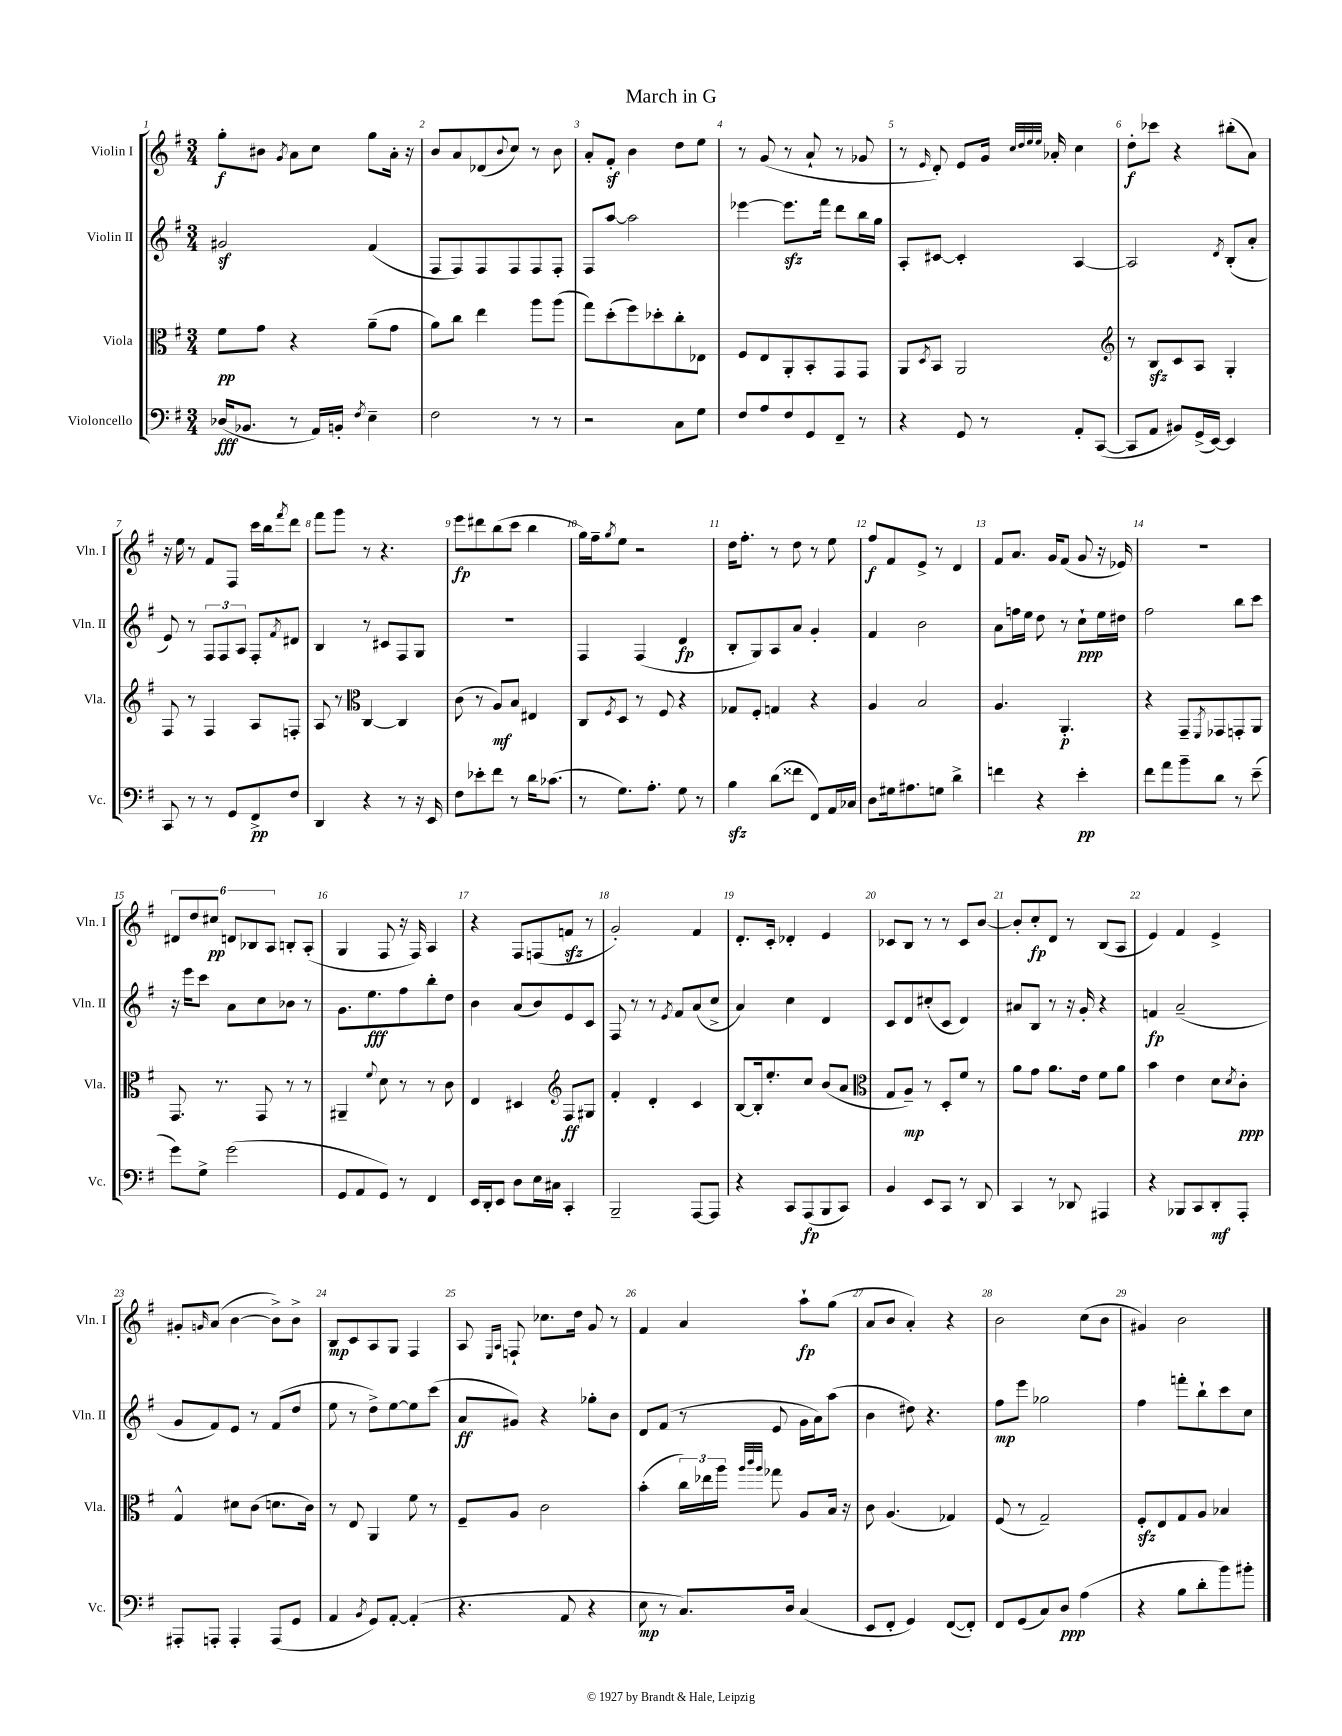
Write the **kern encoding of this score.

**kern	**dynam	**kern	**dynam	**kern	**dynam	**kern	**dynam
*part4	*part4	*part3	*part3	*part2	*part2	*part1	*part1
*staff4	*staff4	*staff3	*staff3	*staff2	*staff2	*staff1	*staff1
*I"Violoncello	*	*I"Viola	*	*I"Violin II	*	*I"Violin I	*
*I'Vc.	*	*I'Vla.	*	*I'Vln. II	*	*I'Vln. I	*
*clefF4	*	*clefC3	*	*clefG2	*	*clefG2	*
*k[f#]	*	*k[f#]	*	*k[f#]	*	*k[f#]	*
*M3/4	*	*M3/4	*	*M3/4	*	*M3/4	*
=1	=1	=1	=1	=1	=1	=1	=1
(16D-X/KL	fff	8f#\L	pp	2g#Xz/	.	8gg'\L	f
8.BB-X/J	.	.	.	.	.	.	.
.	.	8g\J	.	.	.	8b#X\J	.
.	.	.	.	.	.	8qg/	.
8r	.	4r	.	.	.	8a\L	.
16AA/LL)	.	.	.	.	.	8cc\J	.
16BBn'/JJ	.	.	.	.	.	.	.
8qF#/	.	.	.	.	.	.	.
4E~\	.	(8a~\L	.	(4f#/	.	8gg\L	.
.	.	8g\J	.	.	.	16a'\Jk	.
.	.	.	.	.	.	16r	.
=2	=2	=2	=2	=2	=2	=2	=2
2F#\	.	8a\L)	.	8F#/L	.	8b/L	.
.	.	8cc\J	.	8F#/)	.	8a/	.
.	.	4ee\	.	8F#/	.	(8d-X/	.
.	.	.	.	.	.	8qqb/	.
.	.	.	.	8F#/	.	8cc/J)	.
8r	.	8aa\L	.	8F#/	.	8r	.
8r	.	(8aa\J	.	8F#'/J	.	8b\	.
=3	=3	=3	=3	=3	=3	=3	=3
2r	.	8gg\L)	.	8F#/L	.	8a'/L	.
.	.	(8dd'\	.	[8aa/J	.	8f#z'/J	.
.	.	8ff#\)	.	2aa\]	.	4b\	.
.	.	8dd-X'\	.	.	.	.	.
8C\L	.	8cc'\	.	.	.	8dd\L	.
8G\J	.	8E-X\J	.	.	.	8ee\J	.
=4	=4	=4	=4	=4	=4	=4	=4
8F#/L	.	8F#/L	.	[4eee-X\	.	8r	.
8A/	.	8E/	.	.	.	(8g/	.
8F#/	.	8AA'/	.	8.eee-zz\L]	.	8r	.
8GG/	.	8BB'/	.	.	.	8a`/	.
.	.	.	.	16fff#\Jk	.	.	.
8FF#~/J	.	8GG/	.	8ddd\L	.	8r	.
8r	.	8GG/J	.	16bb\L	.	8g-X/	.
.	.	.	.	16gg\JJ	.	.	.
=5	=5	=5	=5	=5	=5	=5	=5
4r	.	8AA/L	.	8A'/L	.	8r	.
.	.	8qD/	.	.	.	16qqe/	.
.	.	8BB/J	.	[8c#X/J	.	8d'/)	.
8GG/	.	2AA/	.	4c#'/]	.	8e/L	.
8r	.	.	.	.	.	16g/Jk	.
.	.	.	.	.	.	32qqcc/LLL	.
.	.	.	.	.	.	32qqdd/	.
.	.	.	.	.	.	32qqee/	.
.	.	.	.	.	.	32qqee/JJJ	.
.	.	.	.	.	.	16a-X'/	.
8AA'/L	.	.	.	[4A/	.	4cc\	.
([8CC/J	.	.	.	.	.	.	.
=6	=6	=6	=6	=6	=6	=6	=6
*	*	*clefG2	*	*	*	*	*
8CC/L]	.	8r	.	2A/]	.	8dd'\L	f
8AA/J	.	8Bzz/L	.	.	.	8ccc-X\J	.
8BB#X/L)	.	8c/	.	.	.	4r	.
(16GG^/L	.	8A/J	.	.	.	.	.
[16EE/JJ)	.	.	.	.	.	.	.
.	.	.	.	8qd/	.	.	.
4EE/]	.	4G'/	.	(8B'/L	.	(8bb#X'\L	.
.	.	.	.	8a'/J	.	8a\J)	.
!!LO:LB:g=z
=7	=7	=7	=7	=7	=7	=7	=7
8CC/	.	8F#/	.	8e/)	.	16r	.
.	.	.	.	.	.	16ee\	.
8r	.	8r	.	8r	.	8r	.
8r	.	4F#/	.	12F#/L	.	8f#/L	.
.	.	.	.	12F#/	.	.	.
8GG/L	.	.	.	.	.	8F#/J	.
.	.	.	.	12A/J	.	.	.
8FF#^/	pp	8A/L	.	8F#'/L	.	16ccc\LL	.
.	.	.	.	.	.	16bb\J	.
.	.	.	.	8qf#/	.	8qfff#/	.
8F#/J	.	8Fn'/J	.	8d#X/J	.	8ddd\J	.
=8	=8	=8	=8	=8	=8	=8	=8
4DD/	.	8A/	.	4B/	.	8fff#\L	.
.	.	8r	.	.	.	8ggg\J	.
*	*	*clefC3	*	*	*	*	*
4r	.	[4C/	.	8r	.	8r	.
.	.	.	.	8c#X/L	.	4.r	.
8r	.	4C/]	.	8F#/	.	.	.
16r	.	.	.	8G/J	.	.	.
16EE/	.	.	.	.	.	.	.
=9	=9	=9	=9	=9	=9	=9	=9
8F#\L	.	(8c\	.	2.r	.	8eee\L	fp
8e-X'\	.	8r	.	.	.	8ddd#X\	.
8f#\J	.	8A/L)	mf	.	.	(8bb\	.
8r	.	8B/J	.	.	.	8ccc\J	.
16d\KL	.	4E#X/	.	.	.	4bb\	.
(8.c-X\J	.	.	.	.	.	.	.
=10	=10	=10	=10	=10	=10	=10	=10
8r	.	8C/L	.	4F#/	.	16gg\LL)	.
.	.	.	.	.	.	16ff#~\J	.
.	.	8qF#/	.	.	.	8qgg/	.
8.G\L)	.	8D/J	.	.	.	8ee\J	.
.	.	8r	.	(4F#/	.	2r	.
8.A'\J	.	.	.	.	.	.	.
.	.	8F#/	.	.	.	.	.
8G\	.	4r	.	4d/	fp	.	.
8r	.	.	.	.	.	.	.
=11	=11	=11	=11	=11	=11	=11	=11
4Bzz\	.	8G-X/L	.	8B'/L	.	16dd\KL	.
.	.	.	.	.	.	8.ff#'\J	.
.	.	8F#'/J	.	8G/)	.	.	.
(8d\L	.	4Gn/	.	8A/	.	8r	.
8f##X\J	.	.	.	8a/J	.	8dd\	.
8FF#/L)	.	4r	.	4g'/	.	8r	.
16AA/L	.	.	.	.	.	8ee\	.
16C-X/JJ	.	.	.	.	.	.	.
=12	=12	=12	=12	=12	=12	=12	=12
8D\L	.	4A/	.	4f#/	.	8ff#/L	f
16G#X\k	.	.	.	.	.	8f#/	.
8.A#X\	.	.	.	.	.	.	.
.	.	2B/	.	2b\	.	8e^/J	.
8Gn\J	.	.	.	.	.	8r	.
4d^\	.	.	.	.	.	4d/	.
=13	=13	=13	=13	=13	=13	=13	=13
4fn\	.	4.A/	.	8a\L	.	8f#/L	.
.	.	.	.	16ffn\L	.	8.a/J	.
.	.	.	.	16ee\JJ	.	.	.
4r	.	.	.	8dd\	.	.	.
.	.	.	.	.	.	16g/KL	.
.	.	4.AA'/	p	8r	.	(8f#/J	.
4e'\	pp	.	.	8cc`\L	ppp	8g/	.
.	.	.	.	16ee\L	.	16r	.
.	.	.	.	16dd#X\JJ	.	16e-X/)	.
=14	=14	=14	=14	=14	=14	=14	=14
8f#\L	.	4r	.	2ff#\	.	2.r	.
8a\	.	.	.	.	.	.	.
8b~\	.	8GG~/L	.	.	.	.	.
.	.	8qFF#/	.	.	.	.	.
8d\J	.	8GG-X/	.	.	.	.	.
8r	.	8GGn'/	.	8bb\L	.	.	.
(8e~\	.	8AA/J	.	8ccc\J	.	.	.
!!LO:LB:g=z
=15	=15	=15	=15	=15	=15	=15	=15
8g\L)	.	8.GG/	.	16r	.	12d#X/L	.
.	.	.	.	16eee\KL	.	.	.
.	.	.	.	.	.	12dd/	.
8G^\J	.	.	.	8ccc\J	.	.	.
.	.	.	.	.	.	12cc#X/J	pp
.	.	8.r	.	.	.	.	.
(2g\	.	.	.	8a\L	.	12dn/L	.
.	.	.	.	.	.	12B-X/	.
.	.	8GG/	.	8cc\	.	.	.
.	.	.	.	.	.	12A/J	.
.	.	8r	.	8b-X\J	.	8Bn'/L	.
.	.	8r	.	8r	.	(8A'/J	.
=16	=16	=16	=16	=16	=16	=16	=16
8GG/L	.	4AA#X~/	.	8.g\L	.	4G/	.
8AA/	.	.	.	.	.	.	.
.	.	.	.	8.ee\	fff	.	.
.	.	8qqf#/	.	.	.	.	.
8GG/J)	.	8d\	.	.	.	8F#/	.
8r	.	8r	.	8ff#\	.	16r	.
.	.	.	.	.	.	16F#/)	.
4FF#/	.	8r	.	8bb'\	.	4A/	.
.	.	8c\	.	8dd\J	.	.	.
=17	=17	=17	=17	=17	=17	=17	=17
16EE/LL	.	4E/	.	4b\	.	4r	.
16DD'/J	.	.	.	.	.	.	.
8EE/J	.	.	.	.	.	.	.
8D\L	.	4D#X/	.	(8a/L	.	8F#/L	.
16E\L	.	.	.	8b/)	.	(8Fn/	.
16C#X\JJ	.	.	.	.	.	.	.
*	*	*clefG2	*	*	*	*	*
4CC'/	.	8F#/L	ff	8e/	.	8fnzz/J	.
.	.	8G#X/J	.	8c/J	.	8r	.
=18	=18	=18	=18	=18	=18	=18	=18
2BBB~/	.	4f#'/	.	8F#/	.	2g'/)	.
.	.	.	.	8r	.	.	.
.	.	4d'/	.	8r	.	.	.
.	.	.	.	8qe/	.	.	.
.	.	.	.	8f#/L	.	.	.
[8AAA/L	.	4c/	.	(8a/	.	4f#/	.
8AAA/J]	.	.	.	8cc^/J	.	.	.
=19	=19	=19	=19	=19	=19	=19	=19
4r	.	[8B/L	.	4a/)	.	8.d'/L	.
.	.	16B'/k]	.	.	.	.	.
.	.	8.ee'/	.	.	.	16c'/Jk	.
8CC/L	.	.	.	4cc\	.	4d-X'/	.
(8AAA/	fp	8cc/J	.	.	.	.	.
8BBB/	.	(8b/L	.	4d/	.	4e/	.
8CC/J)	.	8a/J	.	.	.	.	.
=20	=20	=20	=20	=20	=20	=20	=20
*	*	*clefC3	*	*	*	*	*
4BB/	.	8G/L	.	8c/L	.	8c-X/L	.
.	.	8A~/J)	mp	8d/	.	8B/J	.
8EE/L	.	8r	.	(8cc#X'/	.	8r	.
8CC/J	.	8D'/L	.	8c/J	.	8r	.
8r	.	8f#/J	.	4d/)	.	8c-/L	.
8DD/	.	8r	.	.	.	[8b/J	.
=21	=21	=21	=21	=21	=21	=21	=21
4CC/	.	8a\L	.	8a#X/L	.	8b'/L]	.
.	.	8g\J	.	8B/J	.	8cc'/	fp
8r	.	8.a\L	.	8r	.	8d/J	.
8DD-X/	.	.	.	16r	.	8r	.
.	.	16e\Jk	.	16g'/	.	.	.
4AAA#X/	.	8f#\L	.	4r	.	(8B/L	.
.	.	8a\J	.	.	.	8A/J	.
=22	=22	=22	=22	=22	=22	=22	=22
4r	.	4b\	.	4fn/	fp	4e/)	.
8BBB-X/L	.	4e\	.	(2a~/	.	4f#/	.
8CC/	.	.	.	.	.	.	.
8DD'/	mf	8d\L	.	.	.	4e^/	.
.	.	8qd/	.	.	.	.	.
8AAA'/J	.	8c'\J	ppp	.	.	.	.
!!LO:LB:g=z
=23	=23	=23	=23	=23	=23	=23	=23
8AAA#X'/L	.	4G^^/	.	8g/L	.	8g#X'/L	.
.	.	.	.	.	.	16qqgn/	.
8AAAn'/J	.	.	.	8f#/)	.	(8a/J	.
4AAA'/	.	8d#X\L	.	8e/J	.	[4b\	.
.	.	(8c\J	.	8r	.	.	.
(8AAA/L	.	8.dn\L	.	(8f#/L	.	8b^\L])	.
8GG/J	.	.	.	8dd/J	.	8b^\J	.
.	.	16c\Jk)	.	.	.	.	.
=24	=24	=24	=24	=24	=24	=24	=24
4AA/	.	8r	.	8ee\	.	8B/L	mp
.	.	8E/	.	8r	.	8c/	.
8qBB/	.	.	.	.	.	.	.
8GG/L)	.	4AA/	.	8dd^\L)	.	8A/	.
[8AA'/J	.	.	.	[8ee\	.	8G/J	.
(4AA'/]	.	8f#\	.	8ee\]	.	4F#/	.
.	.	8r	.	(8ccc\J	.	.	.
=25	=25	=25	=25	=25	=25	=25	=25
4.r	.	8F#~/L	.	8a/L	ff	8A/	.
.	.	.	.	.	.	16qqE/LL	.
.	.	.	.	.	.	16qqA/JJ	.
.	.	8A/J	.	8g#X/J)	.	8Fn`/	.
.	.	2c\	.	4r	.	8.cc-X\L	.
8AA/	.	.	.	.	.	.	.
.	.	.	.	.	.	16dd\Jk	.
4r	.	.	.	8gg-X'\L	.	8g/	.
.	.	.	.	8b\J	.	8r	.
=26	=26	=26	=26	=26	=26	=26	=26
8E\	mp	(4b'\	.	8d/L	.	4f#/	.
8r	.	.	.	(8f#/J	.	.	.
8.C/L)	.	24cc\LL)	.	8r	.	4a/	.
.	.	24ee-X\	.	.	.	.	.
.	.	24aa\JJ	.	.	.	.	.
.	.	32qqaa/LLL	.	.	.	.	.
.	.	32qqccc/	.	.	.	.	.
.	.	32qqaa/JJJ	.	.	.	.	.
.	.	8gg-X\	.	8e/	.	.	.
16D/Jk	.	.	.	.	.	.	.
(4C/	.	8A/L	.	16g\LL	.	8aa`\L	fp
.	.	.	.	16a\J)	.	.	.
.	.	16B/Jk	.	(8aa\J	.	(8gg\J	.
.	.	16r	.	.	.	.	.
=27	=27	=27	=27	=27	=27	=27	=27
8EE/L	.	8c\	.	4b\	.	8a/L	.
8FF#'/J	.	(4.A/	.	.	.	8b/J	.
4GG/)	.	.	.	8dd#X\)	.	4a'/)	.
.	.	.	.	4.r	.	.	.
([8FF#/L	.	4G-X/)	.	.	.	4r	.
8FF#'/J])	.	.	.	.	.	.	.
=28	=28	=28	=28	=28	=28	=28	=28
8FF#/L	.	(8F#/	.	8ff#\L	mp	2b\	.
(8GG/	.	8r	.	8eee\J	.	.	.
8C/)	.	2G~/)	.	2gg-X\	.	.	.
8D/J	ppp	.	.	.	.	.	.
(4A\	.	.	.	.	.	(8cc\L	.
.	.	.	.	.	.	8b\J	.
=29	=29	=29	=29	=29	=29	=29	=29
4r	.	8F#zz'/L	.	4ff#\	.	4g#X/)	.
.	.	8E/	.	.	.	.	.
8B\L	.	8G/	.	8fffn'\L	.	2b\	.
8d'\	.	8A/J	.	8bb`\	.	.	.
8b\)	.	4B-X/	.	8ccc\	.	.	.
8b#X'\J	.	.	.	8cc\J	.	.	.
==	==	==	==	==	==	==	==
*-	*-	*-	*-	*-	*-	*-	*-
